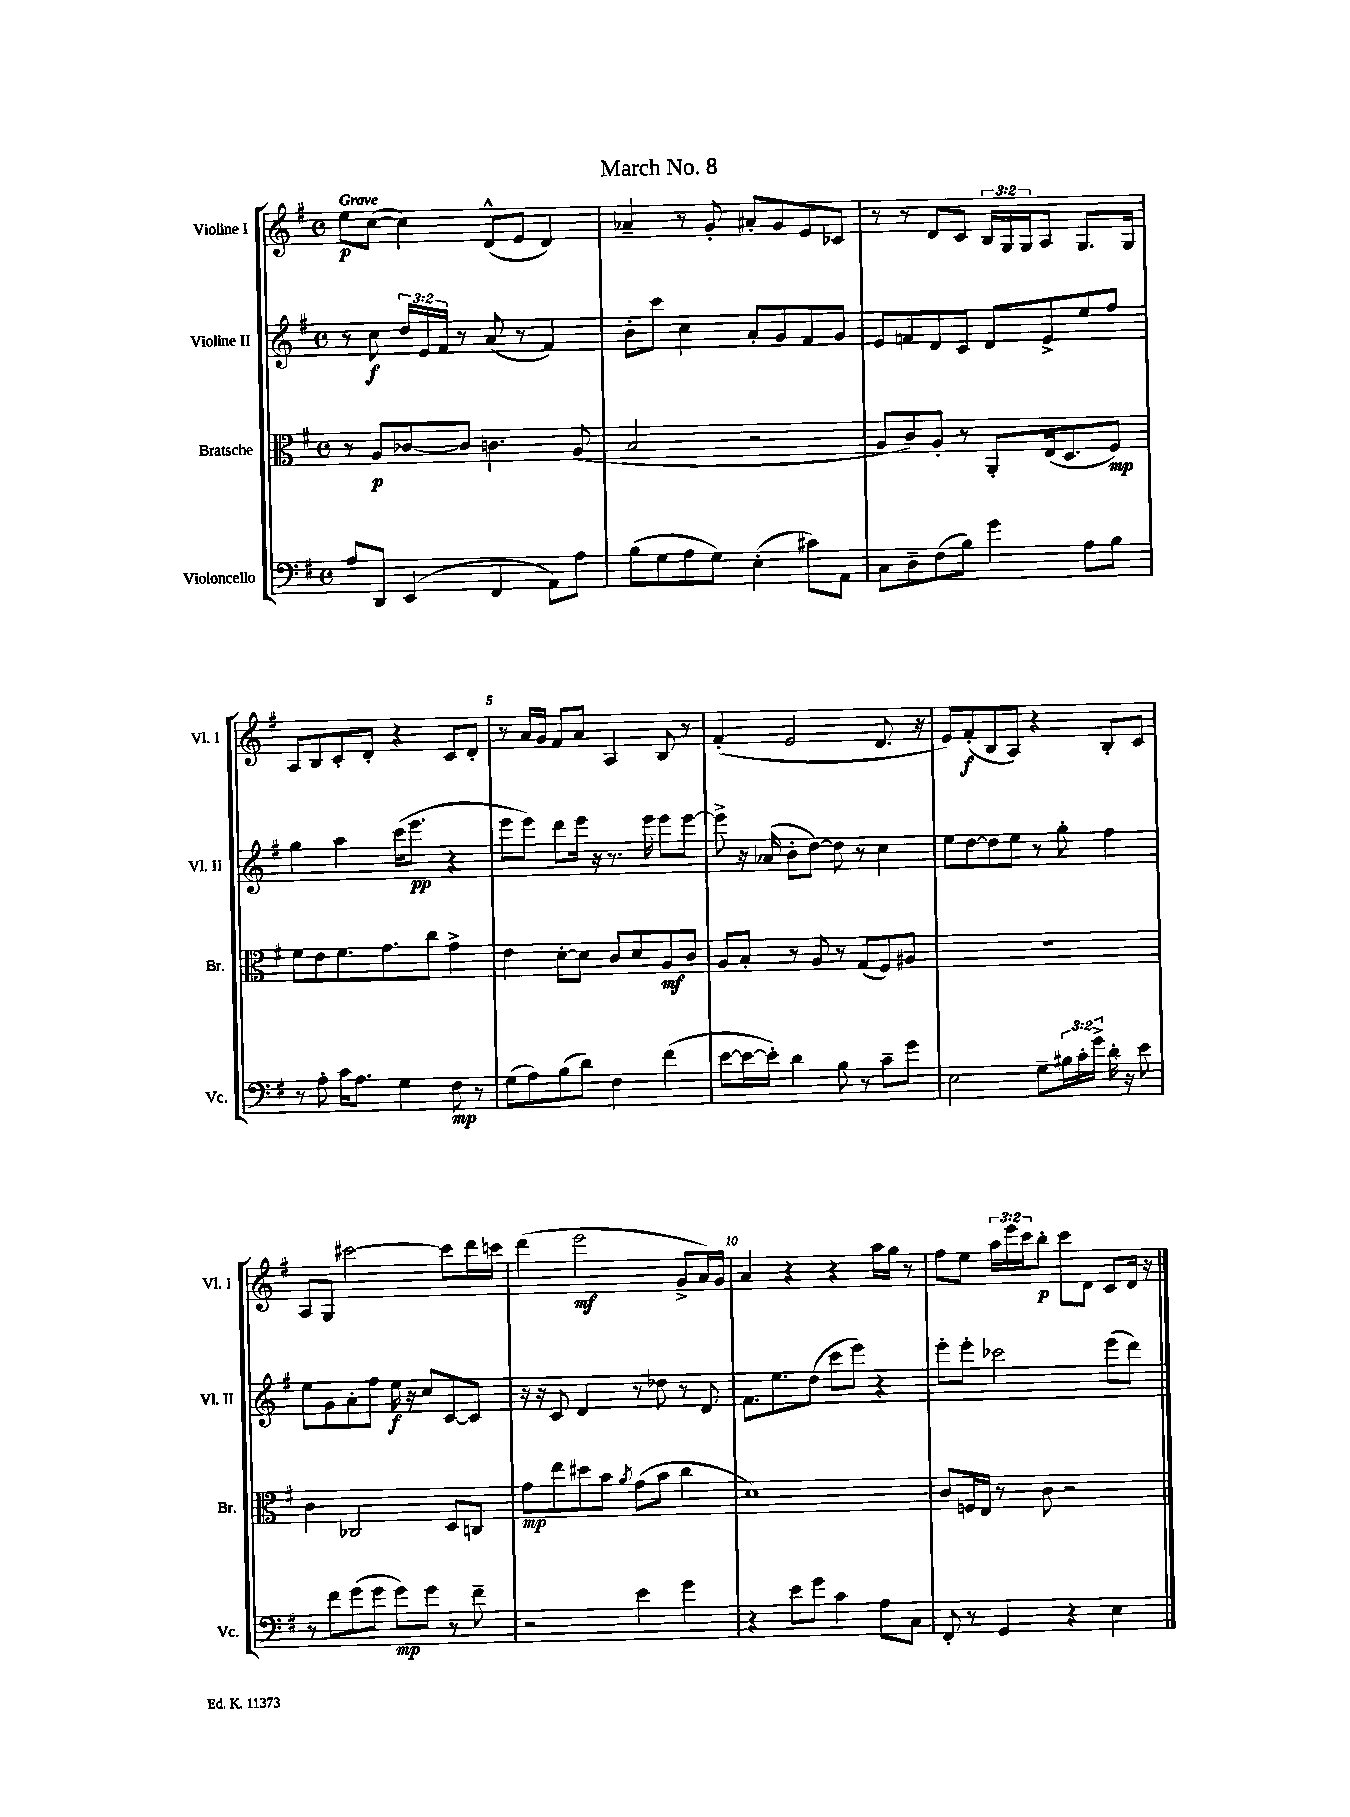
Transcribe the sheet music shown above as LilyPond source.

\header { title = "March No. 8" }
<<
\new StaffGroup <<
\new Staff = "s0" \with { instrumentName = "Violine I" shortInstrumentName = "Vl. I" } {
    \clef treble \key g \major \defaultTimeSignature \time 4/4 \override Staff.TupletNumber.text = #tuplet-number::calc-fraction-text \tempo "Grave"
    e''8\p c''8~( c''4) d'8-^( e'8 d'4) |
    aes'4-- r8 g'8-. ais'8-. g'8 e'8 ces'8 |
    r8 r8 d'8 c'8 \tuplet 3/2 { b16 g16 g16 } a8 g8. g16 |
    a8 b8 c'8-. d'8-. r4 c'8 d'8-. |
    r8 a'16 g'16 fis'8 a'8 a4 b8 r8 |
    fis'4-.( e'2 d'8. r16 |
    e'8) fis'8-.\f( b8 a8) r4 b8-. c'8 |
    a8 g8 cis'''2~ cis'''8 d'''16 c'''16 |
    d'''4( e'''2\mf g'8-> a'16) g'16 |
    a'4 r4 r4 a''16 g''16 r8 |
    fis''8 e''8 \tuplet 3/2 { a''16 e'''16 c'''16 } b''8-.\p c'''8 d'8 c'8 d'16 r16 \bar "|." |
}
\new Staff = "s1" \with { instrumentName = "Violine II" shortInstrumentName = "Vl. II" } {
    \clef treble \key g \major \defaultTimeSignature \time 4/4 \override Staff.TupletNumber.text = #tuplet-number::calc-fraction-text
    r8 c''8\f \tuplet 3/2 { d''16 e'16 fis'16 } r8 a'8( r8 fis'4) |
    b'8-. c'''8 c''4 a'8-. g'8 fis'8 g'8 |
    e'8 f'8 d'8 c'8 d'8 e'8-> e''8 fis''8 |
    g''4 a''4 c'''16( e'''8.\pp r4 |
    e'''8 e'''8) d'''8 e'''16 r16 r8. e'''16 e'''8 e'''8~ |
    e'''8-> r16 aes'16( b'8-. d''8~) d''8 r8 c''4 |
    e''8 d''8~ d''8 e''8 r8 g''8-. fis''4 |
    e''8 g'8 a'8-. fis''8 e''16\f r16 c''8 c'8~ c'8 |
    r16 r16 c'8 d'4 r8 des''8 r8 d'8 |
    fis'8. e''8. d''8( c'''8 e'''8) r4 |
    e'''8-. e'''8-. ces'''2 e'''8( d'''8) \bar "|." |
}
\new Staff = "s2" \with { instrumentName = "Bratsche" shortInstrumentName = "Br." } {
    \clef alto \key g \major \defaultTimeSignature \time 4/4
    r8 a8\p ces'8~ ces'8 c'4. a8( |
    b2 r2 |
    a8 c'8) a8-. r8 a,8-. e16( d8. fis8\mp) |
    fis'8 e'8 fis'8. g'8. c''8 g'4-> |
    e'4 d'8~-. d'8 c'8 d'8 a8\mf c'8 |
    a8 b8-. r8 a8 r8 g8( fis8) ais8 |
    R1 |
    c'4 ces2 d8 c8 |
    g'8\mp e''8 dis''8 b'8 \acciaccatura { a'8 } g'8( b'8 c''4 |
    d'1) |
    c'8 f16 e16 r8 c'8 r2 \bar "|." |
}
\new Staff = "s3" \with { instrumentName = "Violoncello" shortInstrumentName = "Vc." } {
    \clef bass \key g \major \defaultTimeSignature \time 4/4 \override Staff.TupletNumber.text = #tuplet-number::calc-fraction-text
    a8 d,8 e,4( fis,4 a,8) a8 |
    b8( g8 a8 g8) e4-.( cis'8) a,8 |
    c8 d8-- fis8( b8) g'4 a8 b8 |
    r8 a8-. c'16 a8. g4 fis8\mp r8 |
    g8( a8) b8( d'8) fis4 fis'4( |
    e'8~ e'16~ e'16-.) d'4 b8 r8 c'8-- g'8 |
    e2 g8-- \tuplet 3/2 { bis16 c'16-. g'16-> } d'16-. r16 e'8 |
    r8 fis'8 g'8( g'8 g'8\mp) g'8 r8 fis'8-- |
    r2 e'4 g'4 |
    r4 e'8 g'8 c'4 a8 c8 |
    fis,8-. r8 g,4 r4 e4 \bar "|." |
}
>>
>>
\layout { \context { \Score \override BarNumber.break-visibility = ##(#f #t #t) barNumberVisibility = #(every-nth-bar-number-visible 5) } }
